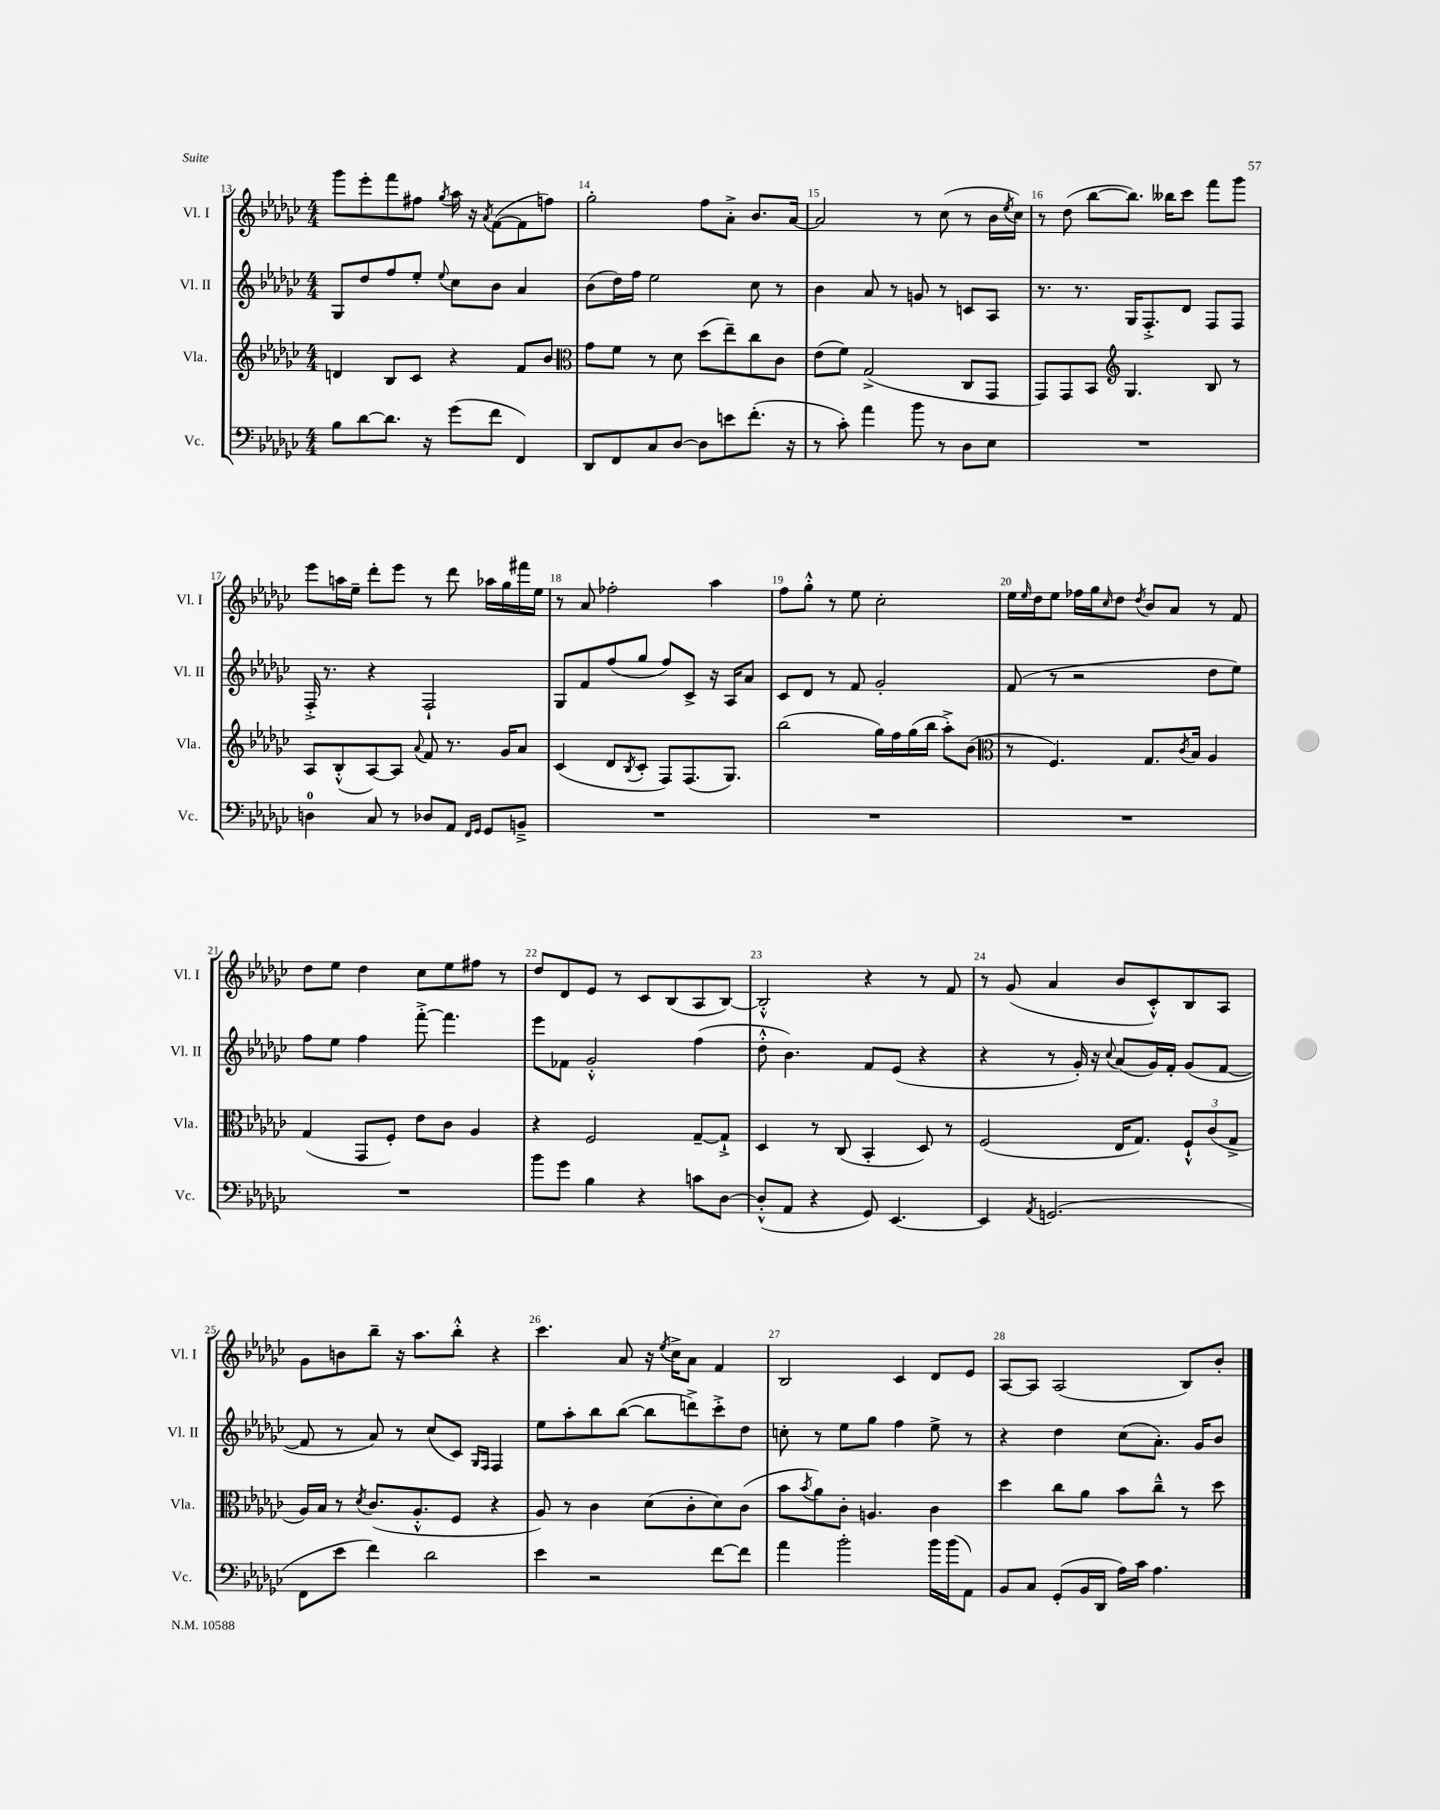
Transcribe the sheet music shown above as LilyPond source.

<<
\new StaffGroup <<
\new Staff = "s0" \with { instrumentName = "Vl. I" shortInstrumentName = "Vl. I" } {
    \clef treble \key ges \major \numericTimeSignature \time 4/4
    ges'''8 ees'''8-. f'''8 fis''8 \acciaccatura { ges''8 } aes''16 r16 \acciaccatura { aes'8 } f'8~( f'8 f''8) |
    ges''2-. f''8 aes'8-.-> bes'8. aes'16~ |
    aes'2 r8 ces''8( r8 bes'16 \acciaccatura { ees''8 } ces''16) |
    r8 des''8( bes''8~ bes''8.) beses''16 ces'''8 f'''8 ges'''8 |
    ees'''8 a''16 ees''16-- des'''8-. ees'''8 r8 des'''8 aes''16 ges''16 fis'''16 ees''16 |
    r8 aes'8 fes''2-. aes''4 |
    f''8 ges''8-.-^ r8 ees''8 ces''2-. |
    ees''16 \grace { ees''16 } des''16 ees''8 fes''16 ges''16 \grace { ces''16 } des''8 \acciaccatura { des''8 } bes'8 aes'8 r8 f'8 |
    des''8 ees''8 des''4 ces''8 ees''8 fis''8 r8 |
    des''8 des'8 ees'8 r8 ces'8 bes8( aes8 bes8~) |
    bes2-.-^ r4 r8 f'8 |
    r8 ges'8( aes'4 bes'8 ces'8-.-^) bes8 aes8 |
    ges'8 b'8 bes''8-- r16 aes''8. bes''8-.-^ r4 |
    ces'''4. aes'8 r16 \acciaccatura { ees''8 } ces''16-> aes'8 f'4 |
    bes2 ces'4 des'8 ees'8 |
    aes8~ aes8 aes2( bes8) bes'8-. \bar "|." |
}
\new Staff = "s1" \with { instrumentName = "Vl. II" shortInstrumentName = "Vl. II" } {
    \clef treble \key ges \major \numericTimeSignature \time 4/4
    ges8 des''8 f''8 ees''8-. \appoggiatura { ees''8 } ces''8 bes'8 aes'4 |
    bes'8( des''16) f''16 ees''2 ces''8 r8 |
    bes'4 aes'8 r8 g'8 r8 c'8 aes8 |
    r8. r8. ges16 f8.-.-> des'8 f8 f8 |
    f16-.-> r8. r4 f2-! |
    ges8 f'8 f''8( ges''8 f''8) ces'8-> r16 aes16 aes'8 |
    ces'8 des'8 r8 f'8 ges'2-. |
    f'8( r8 r2 des''8 ees''8) |
    f''8 ees''8 f''4 f'''8~-.-> f'''4. |
    ees'''8 fes'8 ges'2-.-^ f''4( |
    des''8-.-^ bes'4.) f'8 ees'8( r4 |
    r4 r8 ges'16-.) r16 \appoggiatura { ces''8 } aes'8( ges'16) f'16-. ges'8( f'8~ |
    f'8 r8 aes'8) r8 ces''8( ces'8) \grace { ges16 f16 } f4 |
    ees''8 aes''8-. bes''8 bes''8~( bes''8 d'''8->) ces'''8-.-> des''8 |
    c''8-. r8 ees''8 ges''8 f''4 ees''8-> r8 |
    r4 des''4 ces''8( aes'8.-.) ges'16 bes'8 \bar "|." |
}
\new Staff = "s2" \with { instrumentName = "Vla." shortInstrumentName = "Vla." } {
    \clef treble \key ges \major \numericTimeSignature \time 4/4
    d'4 bes8 ces'8 r4 f'8 bes'8 |
    \clef alto ges'8 f'8 r8 des'8 des''8( ees''8--) ces''8 ces'8 |
    ees'8( f'8) ges2->( ces8 ges,8 |
    ges,8) ges,8 bes,8 \clef treble ges4. bes8 r8 |
    aes8 bes8-.-^( aes8~) aes8 \appoggiatura { aes'8 } f'8 r8. ges'16 aes'8 |
    ces'4( des'8 \acciaccatura { bes8 } ces'8-. f8) f8.( ges8.) |
    bes''2( ges''16) f''16 ges''16( bes''16 aes''8-.->) bes'8( |
    \clef alto r8 f4.) ges8. \acciaccatura { ces'8 } bes16 aes4 |
    ges4( ges,8 f8-.) ees'8 ces'8 aes4 |
    r4 f2 ges8~-- ges8-!-> |
    des4 r8 ces8( bes,4-. des8) r8 |
    f2( ees16 ges8.) \tuplet 3/2 { f8-!-^ ces'8( ges8-> } |
    aes16) bes16 r8 \acciaccatura { des'8 } ces'8.( aes8.-.-^ f8 r4 |
    aes8) r8 ces'4 des'8( ces'8-. des'8) ces'8( |
    bes'8 \acciaccatura { bes'8 } aes'8) ces'8-. a4. ces'4 |
    des''4 ces''8 aes'8 bes'8 ces''8---^ r8 des''8 \bar "|." |
}
\new Staff = "s3" \with { instrumentName = "Vc." shortInstrumentName = "Vc." } {
    \clef bass \key ges \major \numericTimeSignature \time 4/4
    bes8 des'8~ des'8. r16 ges'8( f'8 f,4) |
    des,8 f,8 ces8 des8~ des8 e'8 f'8.-.( r16 |
    r8 ces'8-.) aes'4 bes'8 r8 des8 ees8 |
    R1 |
    d4-0 ces8 r8 des8 aes,8 \grace { f,16 ges,16 } ges,8 b,8---> |
    R1 |
    R1 |
    R1 |
    R1 |
    bes'8 ges'8 bes4 r4 c'8 des8~ |
    des8-.-^( aes,8 r4 ges,8) ees,4.~ |
    ees,4 \acciaccatura { aes,8 } g,2.( |
    f,8 ees'8 f'4) des'2 |
    ees'4 r2 f'8~ f'8 |
    aes'4 bes'2-. bes'16 bes'16( aes,8) |
    bes,8 ces8 ges,8-.( bes,16 des,16 aes16) ces'16 aes4. \bar "|." |
}
>>
>>
\layout { \context { \Score currentBarNumber = #13 \override BarNumber.break-visibility = ##(#f #t #t) barNumberVisibility = #all-bar-numbers-visible } }
